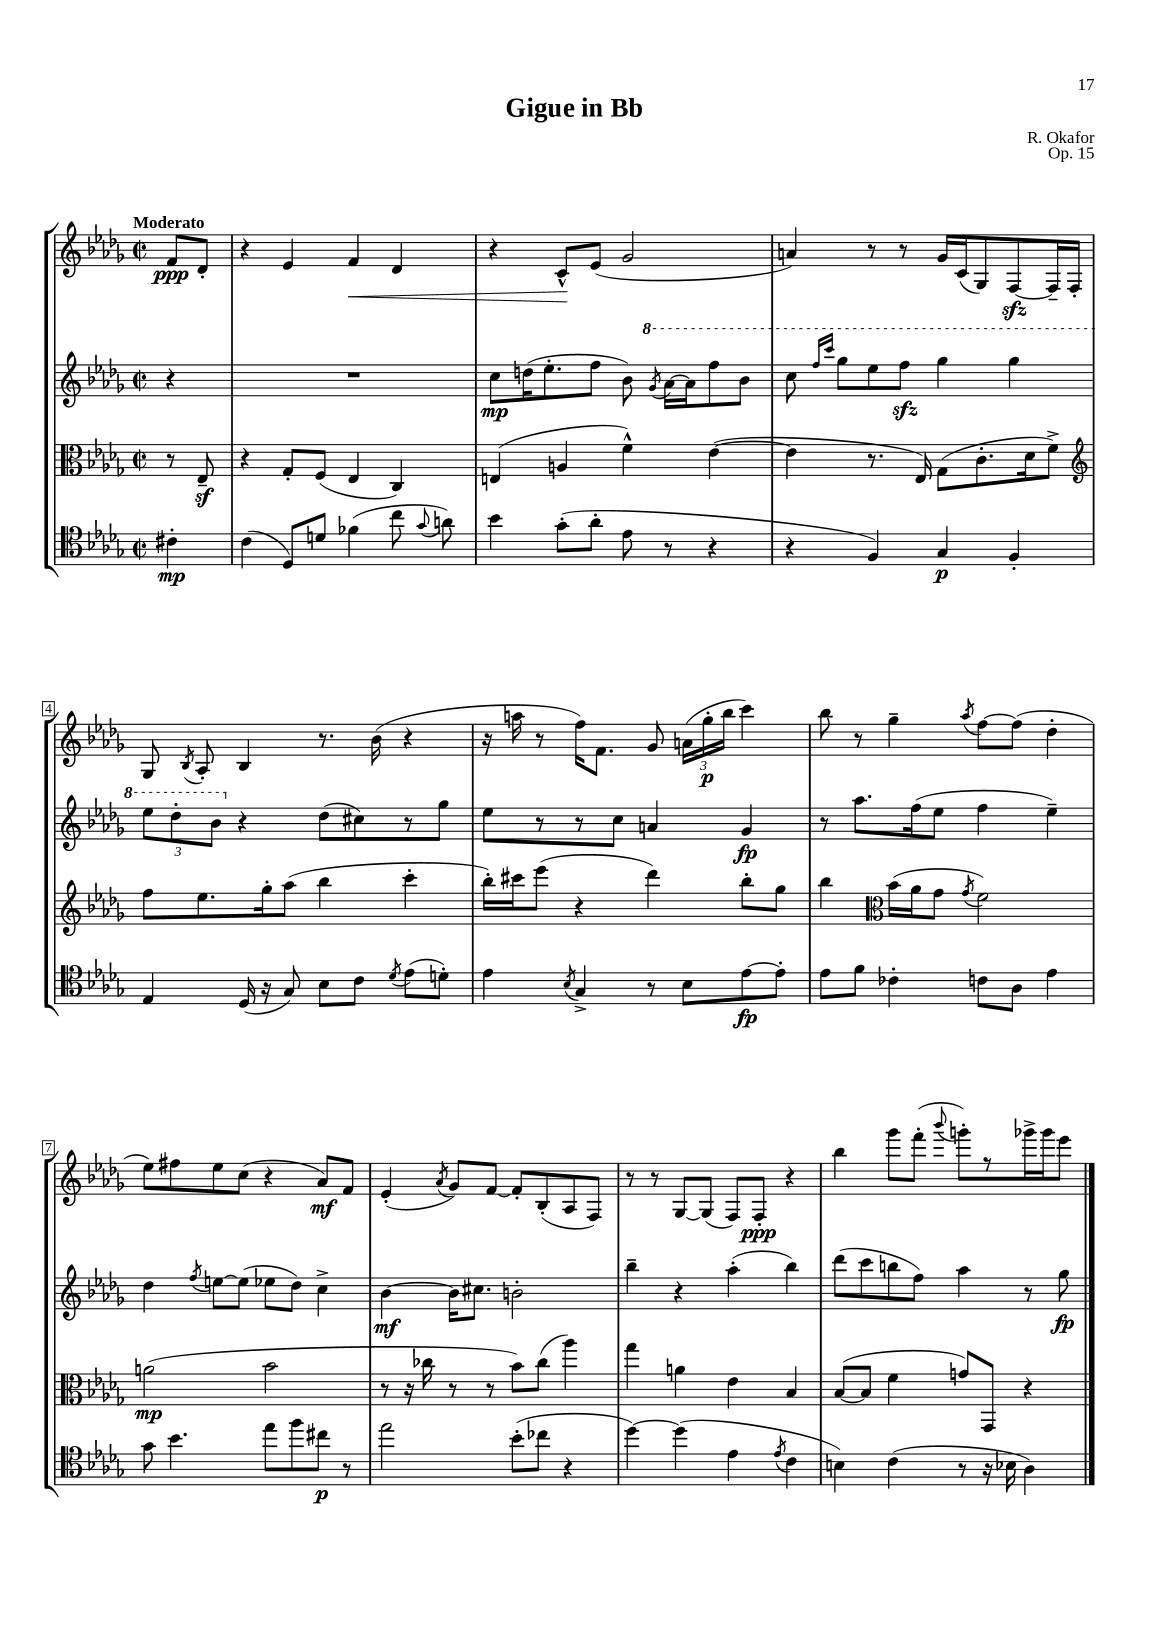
\header { title = "Gigue in Bb" composer = "R. Okafor" opus = "Op. 15" }
<<
\new StaffGroup <<
\new Staff = "s0" {
    \clef treble \key des \major \defaultTimeSignature \time 2/2 \partial 4 \tempo "Moderato"
    \autoBeamOff f'8[\ppp des'8]-. |
    r4 ees'4 f'4\< des'4 |
    r4 c'8[-^\! ees'8]( ges'2 |
    a'4) r8 r8 ges'16[ c'16( ges8) f8~\sfz f16-- f16]-. |
    ges8 \acciaccatura { bes8 } aes8-. bes4 r8. bes'16( r4 |
    r16 a''16 r8 f''16[) f'8.] ges'8 \tuplet 3/2 { a'16[( ges''16-.\p bes''16] } c'''4) |
    bes''8 r8 ges''4-- \acciaccatura { aes''8 } f''8[~ f''8]( des''4-. |
    ees''8[) fis''8 ees''8 c''8]( r4 aes'8[\mf) f'8] |
    ees'4-.( \acciaccatura { aes'8 } ges'8[) f'8]~ f'8[-. bes8-.( aes8 f8]) |
    r8 r8 ges8[~ ges8]( f8[) f8]-.\ppp r4 |
    bes''4 ges'''8[ f'''8]-.( \appoggiatura { bes'''8 } g'''8[-.) r8 ges'''16-> ges'''16 ees'''8] \bar "|." |
}
\new Staff = "s1" {
    \clef treble \key des \major \defaultTimeSignature \time 2/2 \partial 4
    \autoBeamOff r4 |
    R1 |
    c''8[\mp d''16( ees''8.-. f''8] bes'8) \ottava #1 \acciaccatura { ges''8 } aes''16[~ aes''16 f'''8 bes''8] |
    c'''8 \grace { f'''16[ c''''16] } ges'''8[ ees'''8 f'''8]\sfz ges'''4 ges'''4 |
    \tuplet 3/2 { ees'''8[ des'''8-. bes''8] \ottava #0 } r4 des''8[( cis''8) r8 ges''8] |
    ees''8[ r8 r8 c''8] a'4 ges'4\fp |
    r8 aes''8.[ f''16( ees''8] f''4 ees''4--) |
    des''4 \acciaccatura { f''8 } e''8[~ e''8]( ees''8[ des''8]) c''4-> |
    bes'4~\mf bes'16[ cis''8.] b'2-. |
    bes''4-- r4 aes''4-.( bes''4) |
    des'''8[( c'''8 b''8 f''8]) aes''4 r8 ges''8\fp \bar "|." |
}
\new Staff = "s2" {
    \clef alto \key des \major \defaultTimeSignature \time 2/2 \partial 4
    \autoBeamOff r8 ees8--\sf |
    r4 ges8[-. f8]( ees4 c4) |
    e4( a4 f'4-^) ees'4~( |
    ees'4 r8. ees16) ges8[( c'8.-. des'16 f'8]->) |
    \clef treble f''8[ ees''8. ges''16-. aes''8]( bes''4 c'''4-. |
    bes''16[-.) cis'''16 ees'''8]( r4 des'''4) bes''8[-. ges''8] |
    bes''4 \clef alto bes'16[( aes'16 ges'8] \acciaccatura { ges'8 } f'2) |
    a'2\mp( bes'2 |
    r8 r16 ces''16 r8 r8 bes'8[) ces''8]( aes''4) |
    ges''4 a'4 ees'4 bes4 |
    bes8[~( bes8] f'4 g'8[) ges,8] r4 \bar "|." |
}
\new Staff = "s3" {
    \clef tenor \key des \major \defaultTimeSignature \time 2/2 \partial 4
    \autoBeamOff cis'4-.\mp |
    c'4( des8[) d'8] fes'4( c''8 \appoggiatura { ges'8 } a'8) |
    bes'4 ges'8[-.( aes'8]-. ees'8 r8 r4 |
    r4 f4) ges4\p f4-. |
    ees4 des16( r16 ges8) bes8[ c'8] \acciaccatura { des'8 } ees'8[( d'8]-.) |
    ees'4 \acciaccatura { bes8 } ges4-> r8 bes8[ ees'8~\fp ees'8]-. |
    ees'8[ f'8] ces'4-. c'8[ aes8] ees'4 |
    ges'8 bes'4. ees''8[ f''8 cis''8]\p r8 |
    ees''2 bes'8[-.( ces''8] r4 |
    des''4~) des''4( ees'4 \acciaccatura { ees'8 } c'4 |
    b4) c'4( r8 r16 bes16 aes4) \bar "|." |
}
>>
>>
\layout { \context { \Score \override BarNumber.stencil = #(make-stencil-boxer 0.1 0.3 ly:text-interface::print) } }
